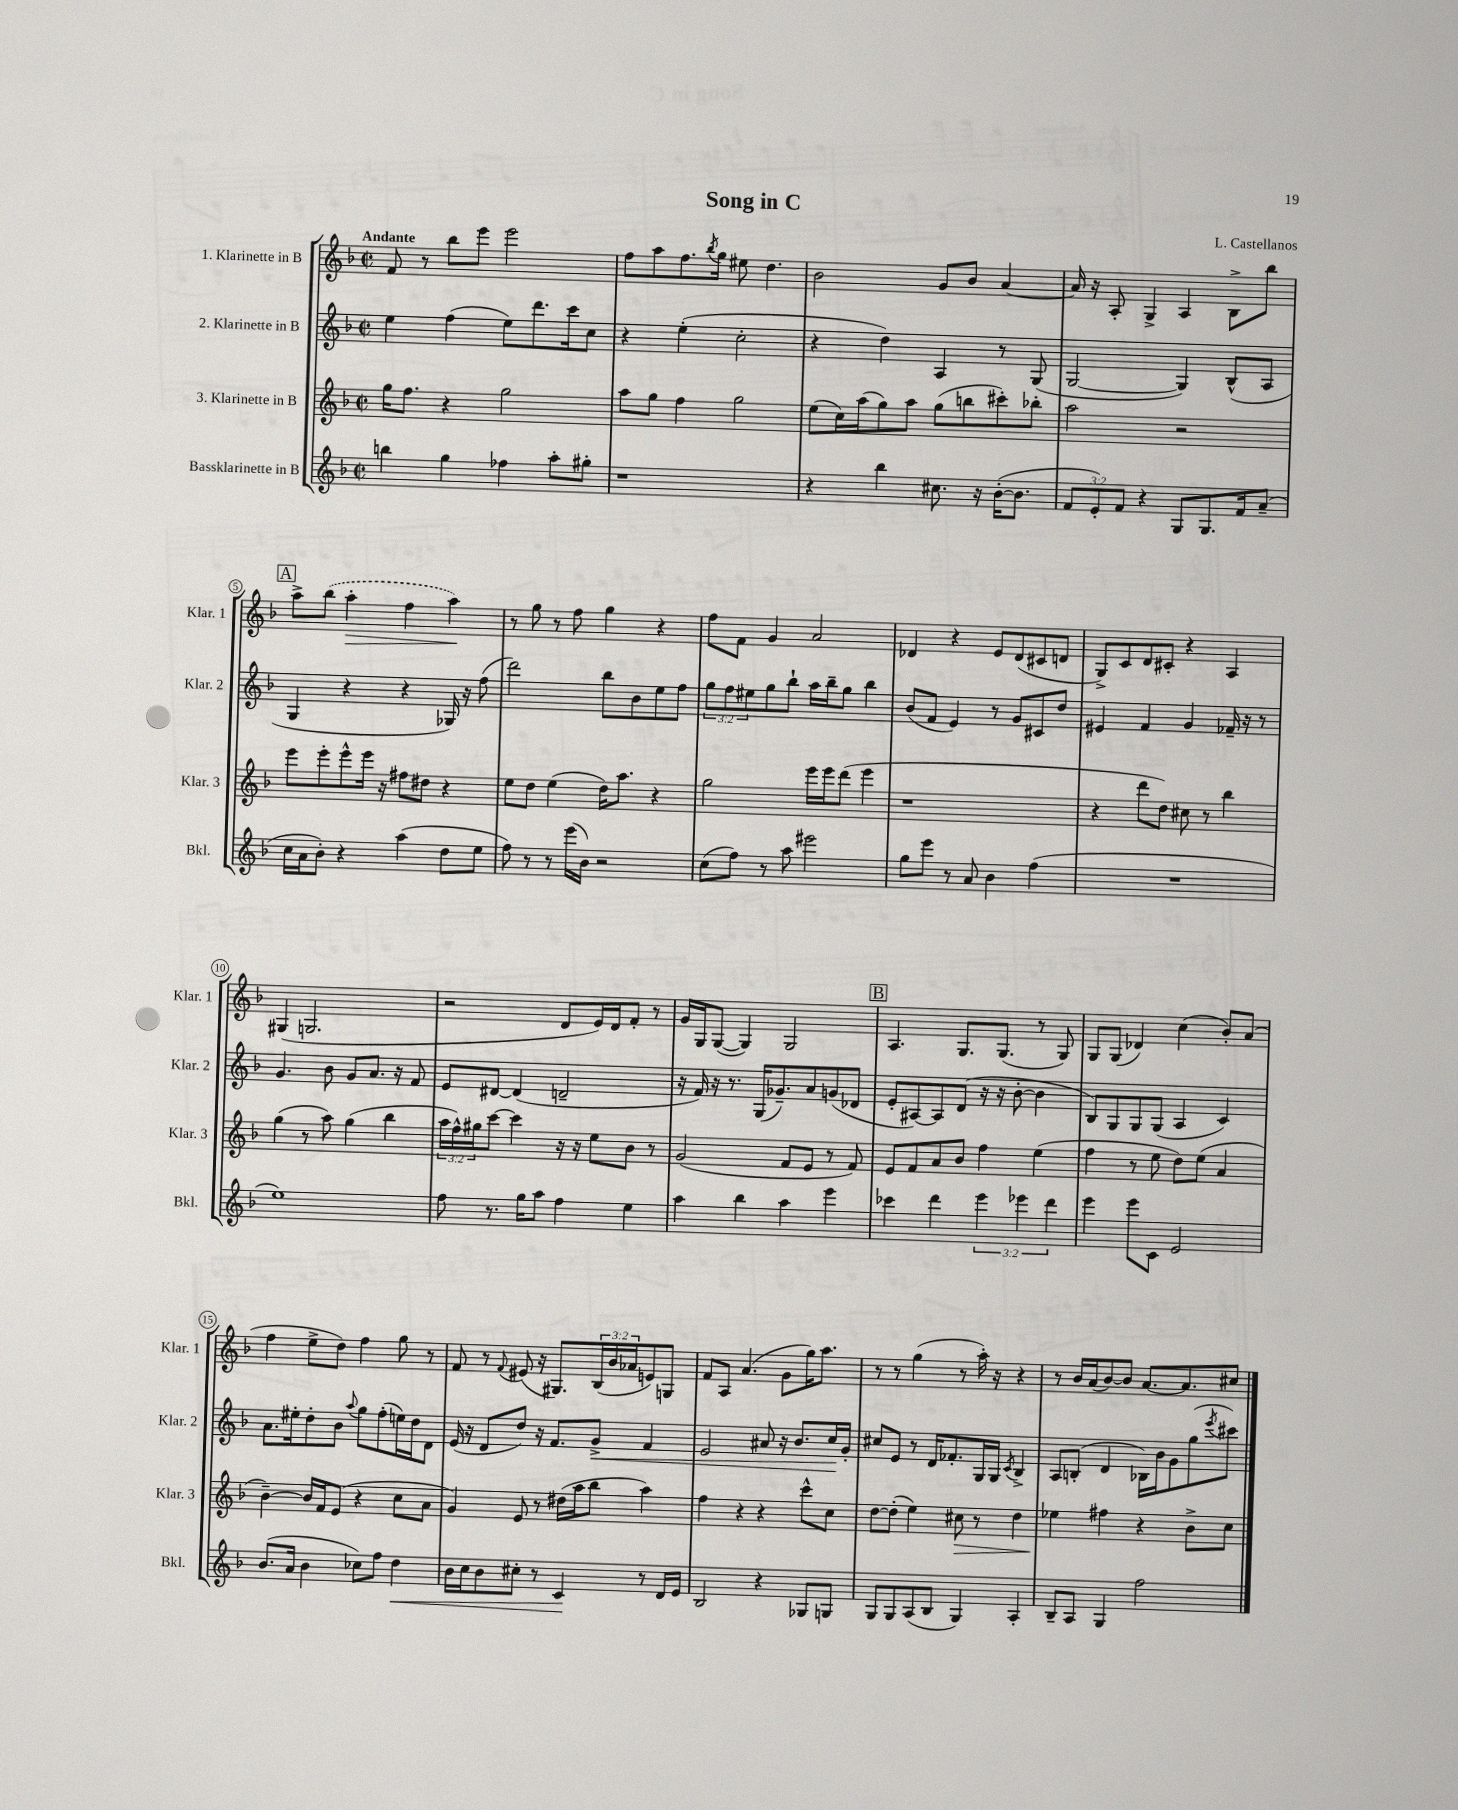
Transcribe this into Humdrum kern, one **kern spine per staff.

**kern	**kern	**kern	**kern
*staff4	*staff3	*staff2	*staff1
*clefG2	*clefG2	*clefG2	*clefG2
*k[b-]	*k[b-]	*k[b-]	*k[b-]
*M2/2	*M2/2	*M2/2	*M2/2
*met(c|)	*met(c|)	*met(c|)	*met(c|)
4bb	16gg	4ee	8f
.	8.ff	.	.
.	.	.	8r
4gg	4r	(4ff	8bb-
.	.	.	8eee
4ff-	2gg	8ee)	2eee
.	.	8.ddd	.
8aa'	.	.	.
.	.	16ccc	.
8gg#'	.	8cc	.
=	=	=	=
1r	8aa	4r	8ff
.	8gg	.	8aa
.	4ff	(4ee'	8.ff
.	.	.	8qbb-
.	.	.	16gg
.	2gg	2cc'	8ee#
.	.	.	4.dd
=	=	=	=
4r	(8ee	4r	2b-
.	16cc)	.	.
.	(16aa	.	.
4bb-	8gg)	4dd)	.
.	8aa	.	.
8.cc#	(8gg	4A	8g
.	8bb	.	8b-
16r	.	.	.
([16b-'	8ccc#')	8r	[4a
8.b-]	.	.	.
.	8bb-'	(8G	.
=	=	=	=
12f	2aa	[2G	16a]
.	.	.	16r
12e')	.	.	.
.	.	.	8A'
12f	.	.	.
4r	.	.	4G^
8G	2r	4G])	4A
8.G	.	.	.
.	.	(8B-^^	8B-^
16f	.	.	.
(8a~	.	8A	8bb-
=	=	=	=
16cc	8eee	4G	8aa^
16a	.	.	.
8b-')	8eee'	.	(8bb-
4r	8eee^^	4r	4aa'
.	16eee	.	.
.	16r	.	.
(4aa	8ff#	4r	4ff
.	8dd#	.	.
8dd	4r	16G-)	4aa)
.	.	16r	.
8ee	.	(8ff	.
=	=	=	=
8ff)	8ee	2ddd)	8r
8r	8dd	.	8gg
8r	(4ee	.	8r
(16eee	.	.	8ff
16b-)	.	.	.
2r	16dd)	8bb-	4gg
.	8.aa	.	.
.	.	8b-	.
.	4r	8ee	4r
.	.	8ff	.
=	=	=	=
(8cc	2gg	12gg	8ff
.	.	12ff	.
8ff)	.	.	8f
.	.	12ee#	.
8r	.	8gg	4g
8aa	.	8bb-`	.
2eee#	16eee	16aa	2a
.	16eee	16bb-~	.
.	(8ddd	8gg	.
.	4eee	4bb-	.
=	=	=	=
8gg	1r	(8b-	4d-
8eee	.	8f	.
8r	.	4e)	4r
8a	.	.	.
4b-	.	8r	8e
.	.	8g	(8d-
(4ff	.	8c#	8c#
.	.	8dd	8d
=	=	=	=
1r	4r	4e#	8G^)
.	.	.	8c
.	8ddd	4f	8d
.	8dd)	.	8c#'
.	8cc#	4g	4r
.	8r	.	.
.	4bb-	16f-~	4A
.	.	16r	.
.	.	8r	.
=	=	=	=
1ee)	(4gg	4.g	(4G#
.	8r	.	2.G
.	8aa)	8b-	.
.	(4gg	8g	.
.	.	8.a	.
.	4bb-	.	.
.	.	16r	.
.	.	8f	.
=	=	=	=
8ff	24aa	8e	2r
.	24ff^^)	.	.
.	24gg#	.	.
8.r	[8ccc	[8d#	.
.	4ccc]	(4d#]	.
16gg	.	.	.
8aa	.	.	.
4ff	16r	2d~	8d
.	16r	.	.
.	8ee	.	16e)
.	.	.	16d
4ee	8b-	.	8f'
.	8r	.	8r
=	=	=	=
4aa	(2g	16r	16g
.	.	16f)	16G
.	.	16r	([8G
.	.	8.r	.
4bb-	.	.	4G])
.	.	(16G	.
.	.	8.g-~)	.
4aa	8f	.	2G
.	8e	8a	.
4eee	8r	(8g	.
.	8f)	8d-	.
=	=	=	=
4ccc-	8e	8e'	4.A
.	8f	[8A#)	.
4ddd	8a	8A#]	.
.	8b-	(8d	8.G
6eee	4ff	16r	.
.	.	16r	(8.G
.	.	[8b-'	.
6eee-	.	.	.
.	(4ee	4b-]	8r
6ddd	.	.	.
.	.	.	8G)
=	=	=	=
4eee	4ff	8B-)	8G
.	.	8G	(8G
8eee	8r	8G	4d-)
8c	8ee	(8G	.
2e	8dd)	4A	(4cc
.	(8ee	.	.
.	4a	4c)	8b-')
.	.	.	(8a
=	=	=	=
(8.b-	[4b-~)	8.a	4ff
16a	.	16ee#'	.
4b-	16b-]	8dd'	8ee^
.	16f	.	.
.	(8e	8b-	8dd)
.	.	8qqaa	.
8cc-)	4r	8gg	4ff
8ff	.	(8ff'	.
4dd	8cc	16ee)	8gg
.	.	16dd	.
.	8a	8d	8r
=	=	=	=
16b-	4g)	(16e	8f
16cc	.	16r	.
8b-	.	8d	8r
.	.	.	8qqf
8cc#'	8e	8dd)	(8e#
8r	8r	16r	16r
.	.	8.f	8.G#)
4c	(16dd#	.	.
.	16aa	.	.
.	8bb-	8g^	(24B-
.	.	.	24b-
.	.	.	24a-
8r	4aa)	4f	8e)
16d	.	.	8G
16e	.	.	.
=	=	=	=
2B-	4ff	2e	8f
.	.	.	8A
.	4r	.	(4.a
4r	4r	8a#	.
.	.	16r	8g
.	.	8.b-	.
8G-	8ccc^^	.	16gg)
.	.	.	8.aa
8G	8cc	16cc	.
.	.	16g'	.
=	=	=	=
8G	[8dd	8cc#	8r
8G	(8dd']	8e	8r
(8A	4ee)	8r	(4gg
8B-	.	16d	.
.	.	8.f-'	.
4G)	8cc#	.	8r
.	8r	16G	16aa')
.	.	16G	16r
.	.	8qc	.
4A'	4dd	4B-^	4r
=	=	=	=
8B-~	4ee-	8A	8r
8A	.	(8B'	16b-
.	.	.	(16a
4G	4ff#	4d	[8b-)
.	.	.	8b-]
2ff	4r	16B-)	[8.a
.	.	16b-	.
.	.	8g	.
.	.	.	8.a]
.	8b-^	(8gg	.
.	.	8qeee	.
.	8cc	8ccc#)	8cc#
==	==	==	==
*-	*-	*-	*-
